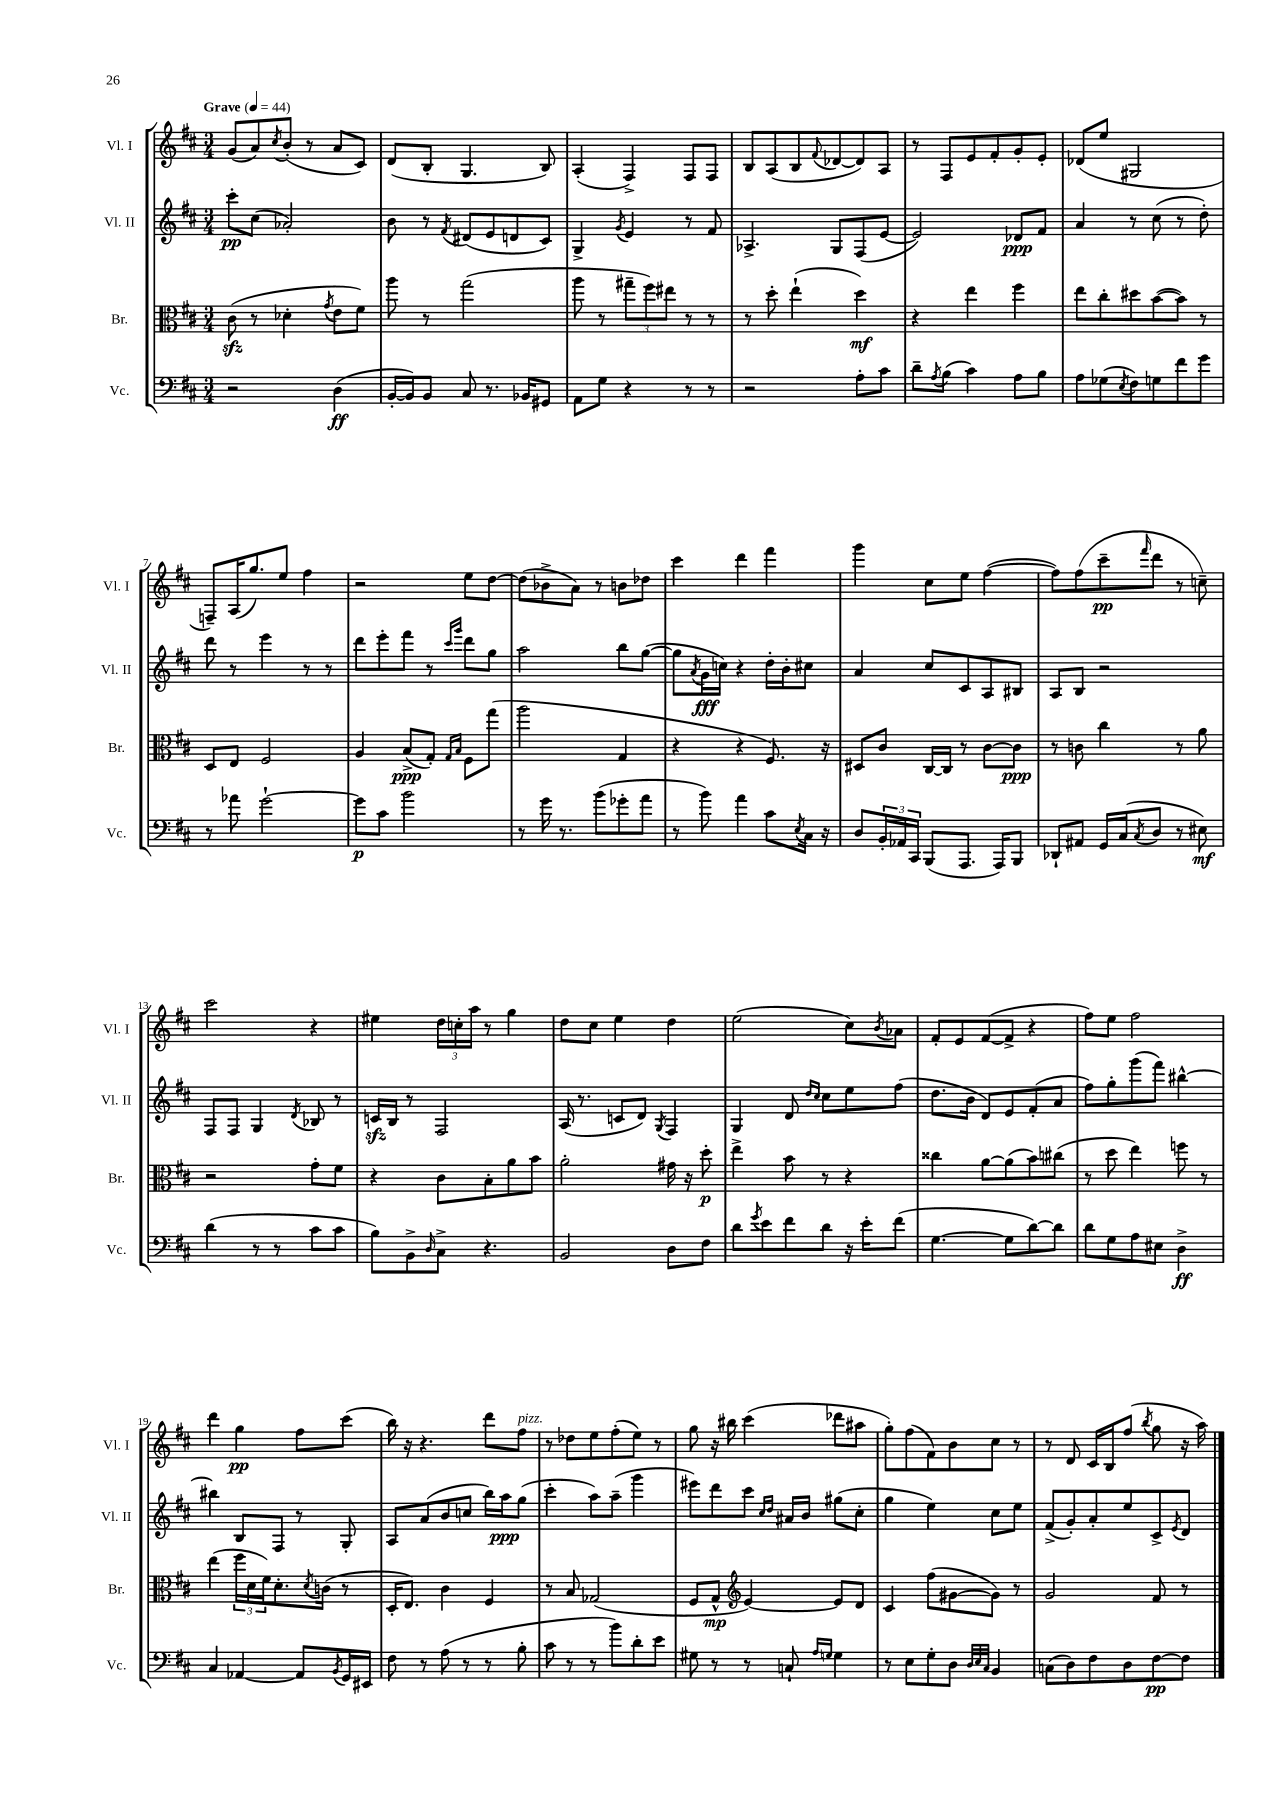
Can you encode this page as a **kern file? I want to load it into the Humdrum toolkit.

**kern	**kern	**kern	**kern
*staff4	*staff3	*staff2	*staff1
*clefF4	*clefC3	*clefG2	*clefG2
*k[f#c#]	*k[f#c#]	*k[f#c#]	*k[f#c#]
*M3/4	*M3/4	*M3/4	*M3/4
*MM44	*MM44	*MM44	*MM44
2r	(8c#\	8ccc#'\L	(8g/L
.	8r	(8cc#\J	8a/)
.	.	.	8qcc#/
.	4d-'\	2a-'/)	(8b'/J
.	.	.	8r
.	8qg/	.	.
(4D\	8e\L	.	8a/L
.	8f#\J)	.	8c#/J)
=	=	=	=
[16BB'/LL	8aa\	8b\	(8d/L
16BB/]J)	.	.	.
8BB/J	8r	8r	8B'/J
.	.	8qf#/	.
8C#/	(2gg\	(8d#/L	4.G/
8.r	.	8e/	.
.	.	8d/	.
16BB-/LK	.	.	.
8GG#/J	.	8c#/J)	8B/)
=	=	=	=
8AA\L	8aa\	4G^/	(4A'/
8G\J	8r	.	.
.	.	8qg/	.
4r	12gg#~\L	4e/	4F#^/)
.	12ff#\)	.	.
.	12ee#\J	.	.
8r	8r	8r	8F#/L
8r	8r	8f#/	8F#/J
=	=	=	=
2r	8r	4.A-^/	8B/L
.	8dd'\	.	(8A/
.	(4ee`\	.	8B/
.	.	.	8qqf#/
.	.	8G/L	[8d-/
8A'\L	4dd\)	(8F#/	8d-/])
8c#\J	.	[8e/J	8A/J
=	=	=	=
8d~\L	4r	2e/])	8r
8qA/	.	.	.
(8B\J	.	.	8F#/L
4c#\)	4ee\	.	8e/
.	.	.	8f#'/
8A\L	4ff#\	8d-/L	8g'/
8B\J	.	8f#/J	8e'/J
=	=	=	=
8A\L	8ee\L	4a/	(8d-/L
(8G-\	8cc#'\	.	8ee/J
8qE/	.	.	.
8F#\)	8dd#\	8r	2G#/
8G\	([8b\	(8cc#\	.
8f#\	8b\]J)	8r	.
8g\J	8r	8dd'\)	.
=	=	=	=
8r	8D/L	8ddd\	8F~/L)
8a-\	8E/J	8r	(16A/K
.	.	.	8.gg/)
[2g`\	2F#/	4eee\	.
.	.	.	8ee/J
.	.	8r	4ff#\
.	.	8r	.
=	=	=	=
8g\]L	4A/	8ddd\L	2r
8c#\J	.	8eee'\	.
2b\	(8B^/L	8fff#\J	.
.	8G'/J)	8r	.
.	16qqG/LL	16qqccc#/LL	.
.	16qqB/JJ	16qqggg/JJ	.
.	8F#\L	8ddd\L	8ee\L
.	(8gg\J	8gg\J	[8dd\J
=	=	=	=
8r	2aa\	2aa\	(8dd\]L
16g\	.	.	8b-^\
8.r	.	.	.
.	.	.	8a\J)
(8b\L	.	.	8r
8g-'\	4G/	8bb\L	8b\L
8a\J	.	([8gg\J	8dd-\J
=	=	=	=
8r	4r	8gg\]L	4ccc#\
.	.	8qa/	.
8b\)	.	16g\L	.
.	.	16cc\JJ)	.
4a\	4r	4r	4ddd\
8c#\L	8.F#/)	16dd'\LL	4fff#\
.	.	16b'\J	.
8qE/	.	.	.
16C#\Jk	.	8cc#\J	.
16r	16r	.	.
=	=	=	=
8D/L	8D#/L	4a/	4ggg\
24BB'/L	8c#/J	.	.
24AA-/	.	.	.
24CC#/JJ	.	.	.
(8BBB/L	[16C#/LL	8cc#/L	8cc#\L
.	16C#/]JJ	.	.
8.AAA/J	8r	8c#/	8ee\J
.	[8c#\L	8A/	([4ff#\
16AAA/LK)	.	.	.
8BBB/J	8c#\]J	8B#/J	.
=	=	=	=
8DD-`/L	8r	8A/L	8ff#\]L)
8AA#/J	8c\	8B/J	(8ff#\
16GG/LL	4cc#\	2r	8ccc#~\
(16C#/J	.	.	.
8qC#/	.	.	16qqfff#/
8D/J	.	.	8ddd\J
8r	8r	.	8r
8E#\)	8a\	.	8cc~\)
=	=	=	=
(4d\	2r	8F#/L	2ccc#\
.	.	8F#/J	.
8r	.	4G/	.
8r	.	.	.
.	.	8qd/	.
8c#\L	8g'\L	8B-/	4r
8c#\J	8f#\J	8r	.
=	=	=	=
8B\L)	4r	16c/LL	4ee#\
.	.	16B/JJ	.
8BB^\	.	8r	.
16qqD/	.	.	.
8C#^\J	8c#\L	2F#/	24dd\LL
.	.	.	24cc'\
.	.	.	24aa\JJ
4.r	8B'\	.	8r
.	8a\	.	4gg\
.	8b\J	.	.
=	=	=	=
2BB/	2a'\	(16A/	8dd\L
.	.	8.r	.
.	.	.	8cc#\J
.	.	8c/L	4ee\
.	.	8d/J)	.
.	.	8qG/	.
8D\L	16g#\	4F#/	4dd\
.	16r	.	.
8F#\J	8dd'\	.	.
=	=	=	=
8d\L	4ee^\	4G/	(2ee\
8qg/	.	.	.
8e\	.	.	.
8f#\	8b\	8d/	.
.	.	16qqdd/LL	.
.	.	16qqcc#/JJ	.
8d\J	8r	8cc#\L	.
16r	4r	8ee\	8cc#\L)
16e'\LK	.	.	.
.	.	.	8qb/
(8f#\J	.	(8ff#\J	8a-\J
=	=	=	=
[4.G\	4cc##\	8.dd\L	8f#'/L
.	.	.	8e/
.	.	16b\Jk	.
.	[8a\L	8d/L)	([8f#/
8G\]L	(8a\]	8e/	8f#^/]J
[8d\)	8b\)	(8f#'/	4r
8d\]J	(8cc#\J	8a/J	.
=	=	=	=
8d\L	8r	8ff#\L)	8ff#\L)
8G\	8dd\	8gg'\	8ee\J
8A\	4ee\)	(8ggg\	2ff#\
8E#\J	.	8fff#\J)	.
4D^\	8ff\	[4bb#^^\	.
.	8r	.	.
=	=	=	=
4C#/	(4ee\	4bb#\]	4ddd\
[4AA-/	24ff#\LL	8B/L	4gg\
.	24d\	.	.
.	24f#\J)	.	.
.	8.d'\	8F#/J	.
8AA-/]L	.	8r	8ff#\L
.	8qd/	.	.
.	(16c\Jk	.	.
8qBB/	.	.	.
16GG/L	8r	8G'/	(8ccc#\J
16EE#/JJ	.	.	.
=	=	=	=
8F#\	16D'/LK	8A/L	16bb\)
.	8.E/J)	.	16r
8r	.	(8a/	4.r
(8A\	4c#\	8b/	.
8r	.	8cc/J	.
8r	4F#/	16bb\LL)	8ddd\L
.	.	16aa\J	.
8B'\	.	(8gg\J	8ff#\J
=	=	=	=
8c#\	8r	4ccc#'\	8r
8r	8B/	.	8dd-\L
8r	(2G-/	8aa\L)	8ee\
8b\L)	.	(8aa~\J	(8ff#'\
8d'\	.	4ggg\	8ee\J)
8e\J	.	.	8r
=	=	=	=
8G#\	8F#/L	8eee#\L)	8gg\
8r	8G^^/J	8ddd\	16r
.	.	.	16bb#\
*	*clefG2	*	*
8r	[4e/)	8ccc#\J	(4ccc#\
.	.	16qqcc#/LL	.
.	.	16qqdd/JJ	.
8C`/	.	16a#/LL	.
.	.	16b/JJ	.
16qqA/LL	.	.	.
16qqG/JJ	.	.	.
4G\	8e/]L	(8gg#\L	8ddd-\L
.	8d/J	8cc#'\J	8aa#\J
=	=	=	=
8r	4c#/	4gg\	8gg'\L)
8E\L	.	.	(8ff#\
8G'\	(8ff#\L	4ee\)	8f#\)
8D\J	[8g#\	.	8b\
32qqD/LLL	.	.	.
32qqE/	.	.	.
32qqC#/JJJ	.	.	.
4BB/	8g#\]J)	8cc#\L	8cc#\J
.	8r	8ee\J	8r
=	=	=	=
(8C\L	2g/	(8f#^/L	8r
8D\)	.	8g'/)	8d/
8F#\	.	8a'/	16c#/LL
.	.	.	16B/J
8D\	.	8ee/	(8ff#/J
.	.	.	8qbb/
[8F#\	8f#/	8c#^/	8gg\
.	.	8qe/	.
8F#\]J	8r	8d/J	16r
.	.	.	16aa\)
==	==	==	==
*-	*-	*-	*-
